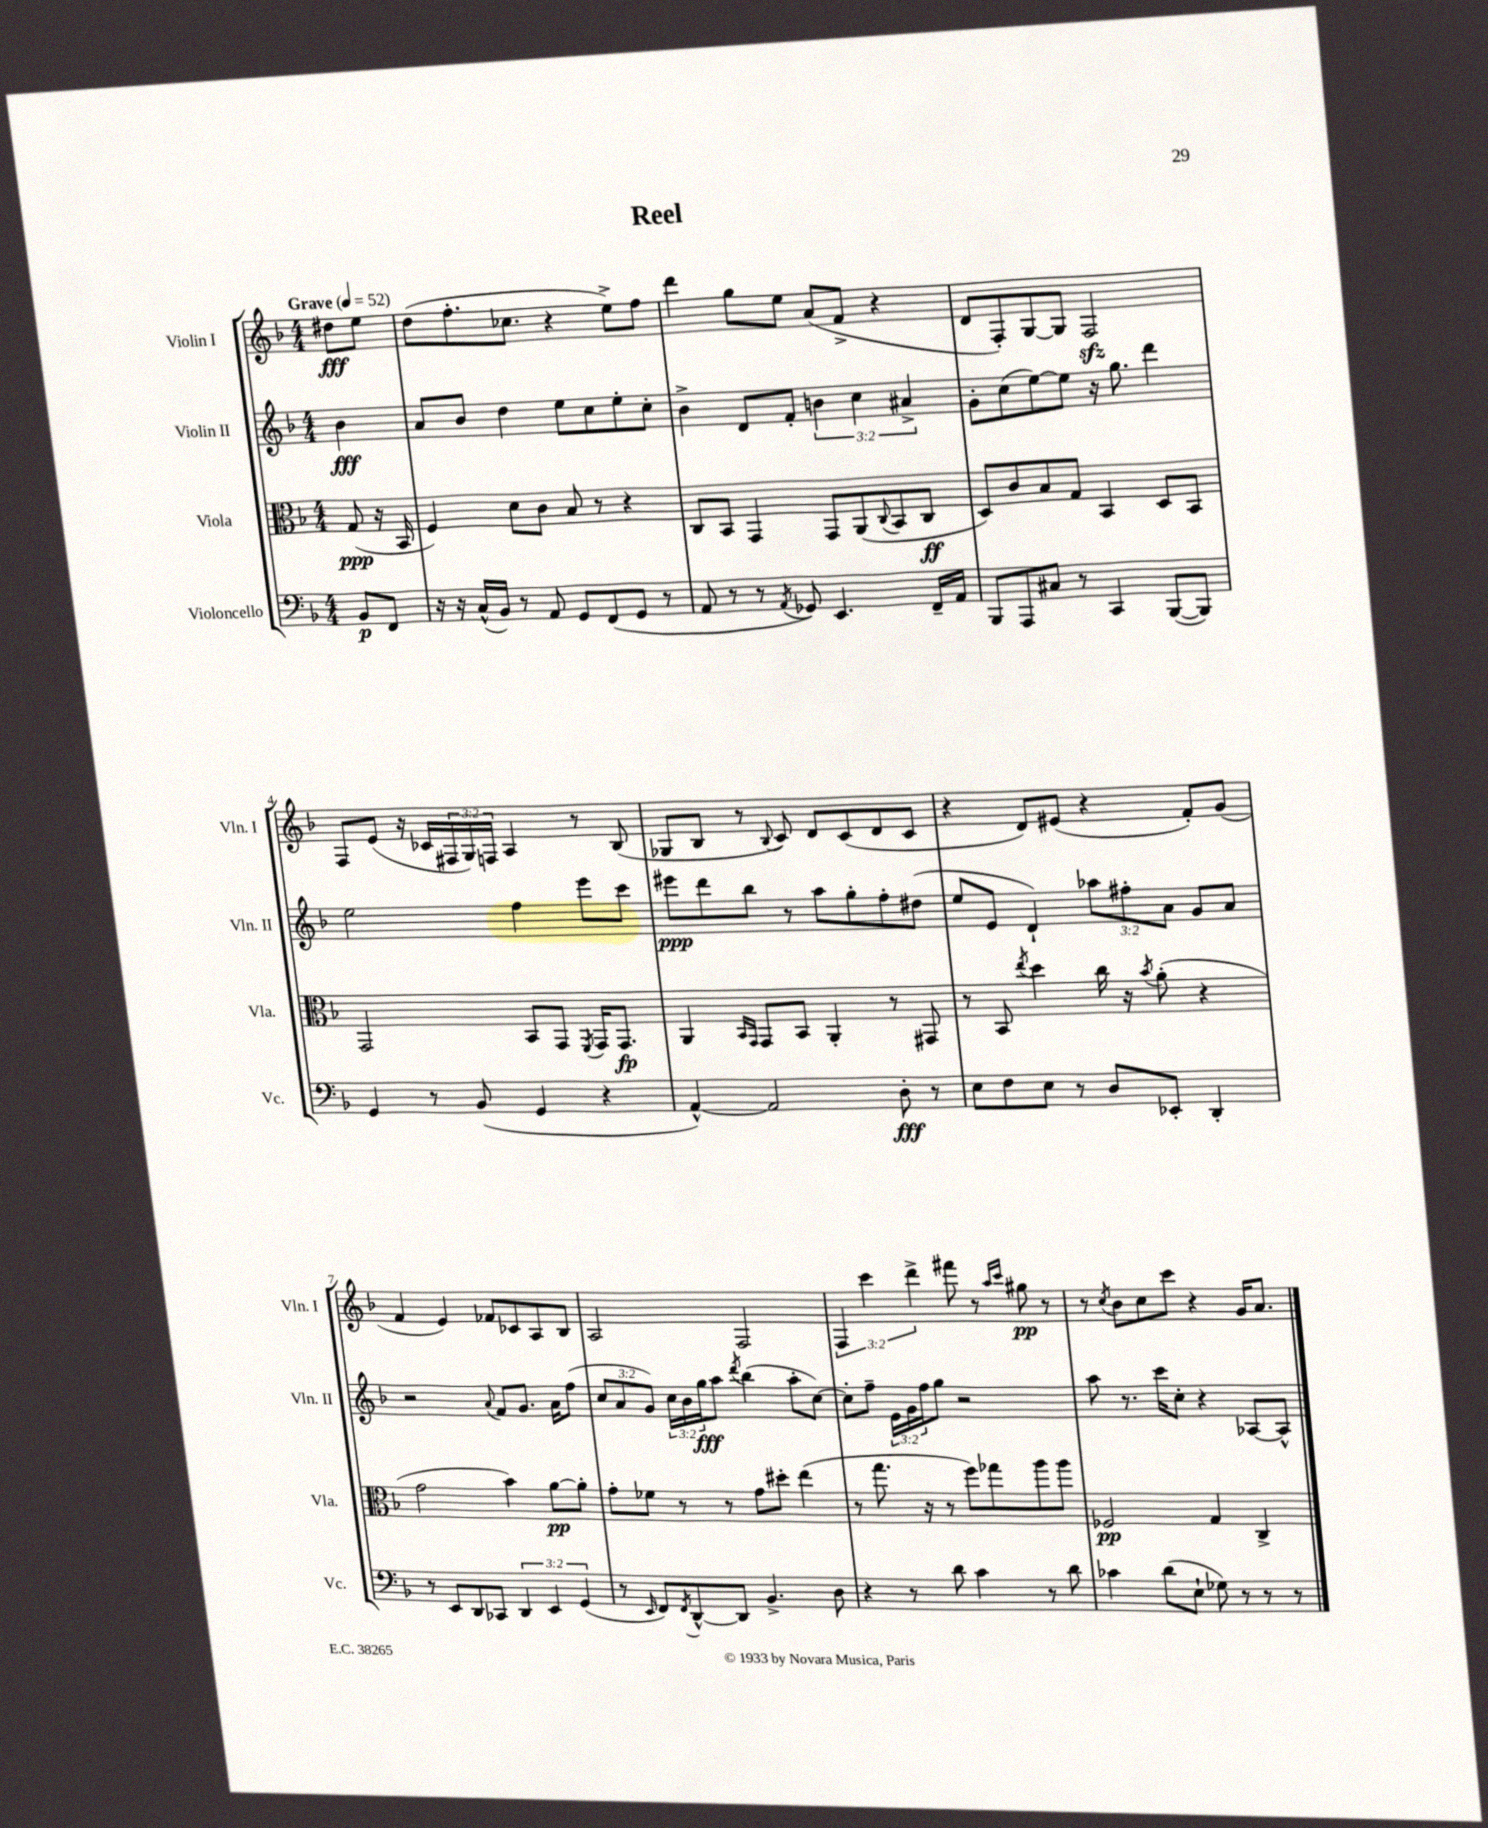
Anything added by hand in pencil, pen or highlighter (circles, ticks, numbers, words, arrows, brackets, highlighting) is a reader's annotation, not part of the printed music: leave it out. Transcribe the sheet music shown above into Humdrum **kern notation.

**kern	**dynam	**kern	**dynam	**kern	**dynam	**kern	**dynam
*part4	*part4	*part3	*part3	*part2	*part2	*part1	*part1
*staff4	*staff4	*staff3	*staff3	*staff2	*staff2	*staff1	*staff1
*I"Violoncello	*	*I"Viola	*	*I"Violin II	*	*I"Violin I	*
*I'Vc.	*	*I'Vla.	*	*I'Vln. II	*	*I'Vln. I	*
*clefF4	*	*clefC3	*	*clefG2	*	*clefG2	*
*k[b-]	*	*k[b-]	*	*k[b-]	*	*k[b-]	*
*M4/4	*	*M4/4	*	*M4/4	*	*M4/4	*
*MM52	*	*MM52	*	*MM52	*	*MM52	*
=	=	=	=	=	=	=	=
!	!	!	!	!	!	!LO:TX:a:B:t=Grave	!
8BB-/L	p	(8G/	ppp	4b-\	fff	8dd#X\L	fff
8FF/J	.	16r	.	.	.	8ee\J	.
.	.	16BB-/	.	.	.	.	.
=1	=1	=1	=1	=1	=1	=1	=1
16r	.	4F/)	.	8a/L	.	(8dd\L	.
16r	.	.	.	.	.	.	.
(16C^^/LL	.	.	.	8b-/J	.	8.ff'\	.
16BB-/JJ)	.	.	.	.	.	.	.
8r	.	8d\L	.	4dd\	.	.	.
.	.	.	.	.	.	8.cc-X\J	.
8AA/	.	8c\J	.	.	.	.	.
8GG/L	.	8B-/	.	8ee\L	.	4r	.
(8FF/	.	8r	.	8cc\	.	.	.
8GG/J	.	4r	.	8ee'\	.	8ee^\L)	.
8r	.	.	.	8cc'\J	.	8ff\J	.
=2	=2	=2	=2	=2	=2	=2	=2
8AA/	.	8C/L	.	4b-^\	.	4ddd\	.
8r	.	8BB-/J	.	.	.	.	.
8r	.	4GG/	.	8d/L	.	8gg\L	.
8qAA/	.	.	.	.	.	.	.
8GG-X/)	.	.	.	8f'/J	.	8ee\J	.
4.EE/	.	8GG/L	.	6bn\	.	(8a/L	.
.	.	(8AA/	.	.	.	8f^/J	.
.	.	.	.	6cc\	.	.	.
.	.	8qqC/	.	.	.	.	.
.	.	8BB-/	.	.	.	4r	.
.	.	.	.	6a#X^/	.	.	.
16FF~/LL	.	8C/J	ff	.	.	.	.
16AA/JJ	.	.	.	.	.	.	.
=3	=3	=3	=3	=3	=3	=3	=3
8BBB-/L	.	8D/L)	.	8g'\L	.	8d/L	.
8AAA/	.	8c/	.	(8cc\	.	8F'/)	.
8C#X/J	.	8B-/	.	[8ee\)	.	[8G/	.
8r	.	8G/J	.	8ee\J]	.	8G/J]	.
4CC/	.	4BB-/	.	16r	.	2Fzz/	.
.	.	.	.	8.gg\	.	.	.
([8BBB-/L	.	8D/L	.	4ddd\	.	.	.
8BBB-/J])	.	8BB-/J	.	.	.	.	.
!!LO:LB:g=z
=4	=4	=4	=4	=4	=4	=4	=4
4GG/	.	2GG/	.	2ee\	.	8F/L	.
.	.	.	.	.	.	(8e/J	.
8r	.	.	.	.	.	16r	.
.	.	.	.	.	.	16c-X/LL	.
(8BB-/	.	.	.	.	.	24F#X/	.
.	.	.	.	.	.	24G/)	.
.	.	.	.	.	.	24Fn/JJ	.
4GG/	.	8BB-/L	.	4ff\	.	4A/	.
.	.	8GG/J	.	.	.	.	.
.	.	8qFF/	.	.	.	.	.
4r	.	16GG/KL	.	8eee\L	.	8r	.
.	.	8.GG/J	fp	.	.	.	.
.	.	.	.	8ccc\J	.	(8B-/	.
=5	=5	=5	=5	=5	=5	=5	=5
[4AA^^/)	.	4AA/	.	8eee#X\L	ppp	8G-X/L	.
.	.	.	.	8ddd\	.	8B-/J	.
.	.	16qqBB-/LL	.	.	.	.	.
.	.	16qqGG/JJ	.	.	.	.	.
2AA/]	.	8GG/L	.	8bb-\J	.	8r	.
.	.	.	.	.	.	8qqB-/	.
.	.	8BB-/J	.	8r	.	8c/)	.
.	.	4AA'/	.	8aa\L	.	8d/L	.
.	.	.	.	8gg'\	.	(8c/	.
8D'\	fff	8r	.	8ff'\	.	8d/	.
8r	.	8GG#X/	.	(8dd#X\J	.	8c/J	.
=6	=6	=6	=6	=6	=6	=6	=6
8E\L	.	8r	.	8ee/L	.	4r	.
8F\	.	8BB-/	.	8e/J	.	.	.
.	.	8qee/	.	.	.	.	.
8E\J	.	4dd\	.	4d`/)	.	8d/L)	.
8r	.	.	.	.	.	(8e#X/J	.
8D/L	.	16cc\	.	12aa-X\L	.	4r	.
.	.	16r	.	.	.	.	.
.	.	.	.	12ff#X'\	.	.	.
.	.	8qb-/	.	.	.	.	.
8EE-X'/J	.	(8a'\	.	.	.	.	.
.	.	.	.	12a\J	.	.	.
4DD'/	.	4r	.	8g/L	.	8f'/L)	.
.	.	.	.	8a/J	.	(8g/J	.
!!LO:LB:g=z
=7	=7	=7	=7	=7	=7	=7	=7
8r	.	2g\	.	2r	.	4f/	.
8EE/L	.	.	.	.	.	.	.
8DD/	.	.	.	.	.	4e/)	.
8CC-X/J	.	.	.	.	.	.	.
.	.	.	.	8qqa/	.	.	.
6DD/	.	4b-\)	.	8f/L	.	8f-X/L	.
.	.	.	.	8.g/J	.	8c-X/	.
6EE/	.	.	.	.	.	.	.
.	.	[8a\L	pp	.	.	8A/	.
.	.	.	.	16a\KL	.	.	.
(6GG/	.	.	.	.	.	.	.
.	.	8a'\J]	.	(8ff\J	.	8B-/J	.
=8	=8	=8	=8	=8	=8	=8	=8
8r	.	8g'\L	.	12cc/L	.	2A/	.
.	.	.	.	12a/	.	.	.
16qqEE/	.	.	.	.	.	.	.
8FF/L)	.	8f-X\J	.	.	.	.	.
.	.	.	.	12g/J)	.	.	.
8qFF/	.	.	.	.	.	.	.
[8DD^^/	.	8r	.	24cc\LL	.	.	.
.	.	.	.	24b-\	.	.	.
.	.	.	.	24gg\J	fff	.	.
8DD/J]	.	8r	.	8aa\J	.	.	.
.	.	.	.	8qddd/	.	.	.
4.BB-^/	.	8g\L	.	(4bb-\	.	2F/	.
.	.	8dd#X'\J	.	.	.	.	.
.	.	(4ee\	.	8aa'\L	.	.	.
8D\	.	.	.	[8cc\J)	.	.	.
=9	=9	=9	=9	=9	=9	=9	=9
4r	.	8r	.	8cc'\L]	.	6F/	.
.	.	8.gg\	.	8ff~\J	.	.	.
.	.	.	.	.	.	6ccc\	.
8r	.	.	.	24e\LL	.	.	.
.	.	.	.	24g\	.	.	.
.	.	16r	.	.	.	.	.
.	.	.	.	24ff\J	.	6ddd^\	.
8d\	.	8r	.	8gg\J	.	.	.
4c\	.	8ff\L)	.	2r	.	8fff#X\	.
.	.	8gg-X\	.	.	.	8r	.
.	.	.	.	.	.	16qqaa/LL	.
.	.	.	.	.	.	16qqccc/JJ	.
8r	.	8aa\	.	.	.	8gg#X\	pp
8d\	.	8aa\J	.	.	.	8r	.
=10	=10	=10	=10	=10	=10	=10	=10
4c-X\	.	2F-X/	pp	8aa\	.	8r	.
.	.	.	.	.	.	8qcc/	.
.	.	.	.	8.r	.	8b-\L	.
(8d\L	.	.	.	.	.	8cc\	.
.	.	.	.	16ccc\KL	.	.	.
8E`\J	.	.	.	8cc'\J	.	8ccc\J	.
8G-X\)	.	4G/	.	4r	.	4r	.
8r	.	.	.	.	.	.	.
8r	.	4C^/	.	[8A-X/L	.	16g/KL	.
.	.	.	.	.	.	8.a/J	.
8r	.	.	.	8A-^^/J]	.	.	.
==	==	==	==	==	==	==	==
*-	*-	*-	*-	*-	*-	*-	*-
